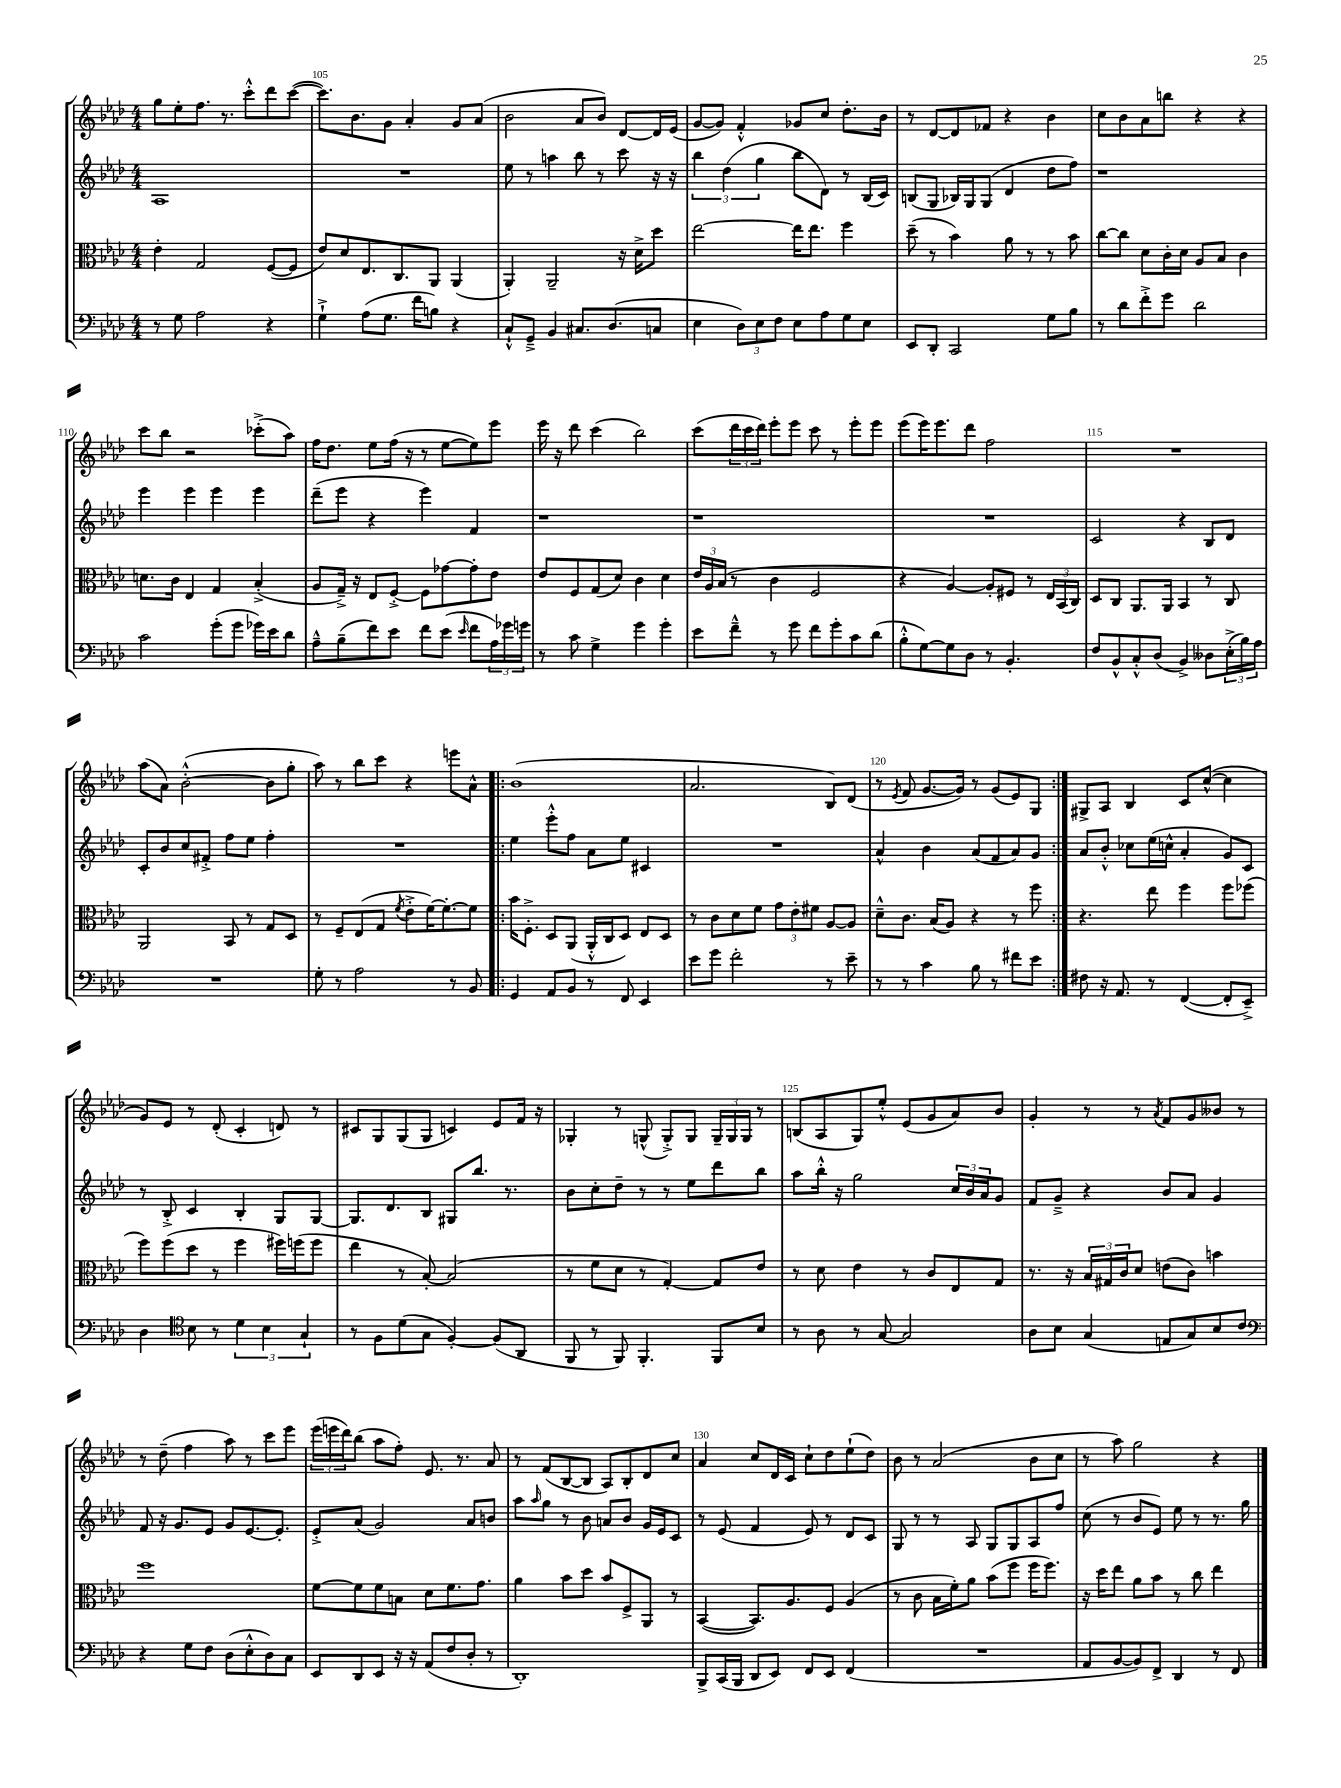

**kern	**kern	**kern	**kern
*part4	*part3	*part2	*part1
*staff4	*staff3	*staff2	*staff1
*clefF4	*clefC3	*clefG2	*clefG2
*k[b-e-a-d-]	*k[b-e-a-d-]	*k[b-e-a-d-]	*k[b-e-a-d-]
*M4/4	*M4/4	*M4/4	*M4/4
=104	=104	=104	=104
8r	4e-'\	1A-	8gg\L
8G\	.	.	8ee-'\
2A-\	2G/	.	8.ff\J
.	.	.	8.r
.	.	.	8ccc'^^\L
4r	([8F/L	.	8ddd-\
.	8F/J]	.	([8ccc\J
=105	=105	=105	=105
4G`^\	8e-/L)	1r	8.ccc\L])
.	8d-/	.	.
.	.	.	8.b-\
(8A-\L	8.E-/	.	.
8.G\J	.	.	8g\J
.	8.C/	.	.
.	.	.	4a-'/
16f\KL	.	.	.
8Bn\J)	8AA-/J	.	.
4r	(4AA-/	.	8g/L
.	.	.	(8a-/J
=106	=106	=106	=106
8C`^^/L	4AA-'/)	8ee-\	2b-\
8GG~^/J	.	8r	.
4BB-/	2AA-~/	4aan\	.
8.C#X/L	.	8bb-\	8a-/L
.	.	8r	8b-/J)
(8.D-/	.	.	.
.	16r	8ccc\	[8d-/L
.	16d-^\KL	.	.
8Cn/J	8dd-\J	16r	16d-/L]
.	.	16r	(16e-/JJ
=107	=107	=107	=107
4E-\	[2ee-\	6bb-\	[8g/L
.	.	.	8g/J])
.	.	(6dd-\	.
12D-\L)	.	.	4f'^^/
12E-\	.	6gg\	.
12F\J	.	.	.
8E-\L	16ee-\KL]	8bb-\L	8g-X/L
.	8.ee-\J	.	.
8A-\	.	8d-\J)	8cc/J
8G\	4ff\	8r	8.dd-'\L
8E-\J	.	(16B-/LL	.
.	.	16c/JJ)	16b-\Jk
=108	=108	=108	=108
8EE-/L	(8dd-~\	(8Bn/L	8r
8DD-'/J	8r	8G/J	[8d-/L
2CC/	4b-\)	16B-X/LL)	8d-/]
.	.	16G/J	.
.	.	(8G/J	8f-X/J
.	8a-\	4d-/	4r
.	8r	.	.
8G\L	8r	8dd-\L	4b-\
8B-\J	8b-\	8ff\J)	.
=109	=109	=109	=109
8r	[8cc\L	1r	8cc\L
8d-\L	8cc\J]	.	8b-\
8f'^\	8d-\L	.	8a-\
8g\J	16c'\L	.	8bbn\J
.	16d-\JJ	.	.
2d-\	8A-/L	.	4r
.	8B-/J	.	.
.	4c\	.	4r
!!LO:LB:g=z
=110	=110	=110	=110
2c\	8.dn\L	4eee-\	8ccc\L
.	.	.	8bb-\J
.	16c\Jk	.	.
.	4E-/	4eee-\	2r
(8g'\L	4G/	4eee-\	.
8g\J	.	.	.
16g-X\LL)	(4B-'^/	4eee-\	(8ccc-X'^\L
16e-\J	.	.	.
8d-\J	.	.	8aa-\J)
=111	=111	=111	=111
8A-~^^\L	8A-/L	(8ddd-~\L	16ff\KL
.	.	.	8.dd-\J
(8B-~\	16G~^/Jk)	8eee-\J	.
.	16r	.	.
8f\)	8E-/L	4r	8ee-\L
8e-\J	[8F'^/J	.	(16ff\Jk
.	.	.	16r
8f\L	8F\L]	4eee-\)	8r
(8e-\J	[8g-X\	.	[8ee-\L
16qqe-/	.	.	.
8f\L	8g-'\]	4f/	8ee-\])
24A-\L)	8e-\J	.	8eee-\J
24g-X\	.	.	.
24gn\JJ	.	.	.
=112	=112	=112	=112
8r	8e-/L	1r	16eee-\
.	.	.	16r
8c\	8F/	.	8ddd-\
4G^\	(8G/	.	(4ccc\
.	8d-/J)	.	.
4g\	4c\	.	2bb-\)
4g'\	4d-\	.	.
=113	=113	=113	=113
8e-\L	24e-/LL	1r	(8ccc\L
.	24A-/	.	.
.	(24B-/JJ	.	.
8f~^^\J	8r	.	24ddd-\L
.	.	.	24ccc\
.	.	.	24ddd-\JJ)
8r	4c\	.	8eee-'\L
8g\	.	.	8eee-\J
8f\L	2F/	.	8ccc\
8g'\	.	.	8r
8c\	.	.	8eee-'\L
(8d-\J	.	.	8eee-\J
=114	=114	=114	=114
8B-'^^\L	4r	1r	(8eee-\L
[8G\)	.	.	16eee-\K)
.	.	.	8.eee-\
8G\]	[4A-/)	.	.
8D-\J	.	.	8ddd-\J
8r	8A-'/L]	.	2ff\
4.BB-'/	8F#X/J	.	.
.	8r	.	.
.	24E-/LL	.	.
.	(24BB-/	.	.
.	24C/JJ)	.	.
=115	=115	=115	=115
8F/L	8D-/L	2c/	1r
8BB-^^/	8C/J	.	.
8C'^^/	8.AA-/L	.	.
(8D-/J	.	.	.
.	16AA-/Jk	.	.
4BB-^/)	4BB-/	4r	.
8D--X\L	8r	8B-/L	.
(24E-'^\L	8C/	8d-/J	.
24B-\)	.	.	.
24A-\JJ	.	.	.
!!LO:LB:g=z
=116	=116	=116	=116
1r	2AA-/	8c'/L	(8aa-\L
.	.	8b-/	8a-\J)
.	.	8cc/	([2b-'^^\
.	.	8f#X'^/J	.
.	8BB-/	8ff\L	.
.	8r	8ee-\J	.
.	8G/L	4ff'\	8b-\L]
.	8D-/J	.	8gg'\J
=117	=117	=117	=117
8G'\	8r	1r	8aa-\)
8r	8F~/L	.	8r
2A-\	(8E-/	.	8bb-\L
.	8G/J	.	8ccc\J
.	8qf/	.	.
.	8e-'^\L	.	4r
.	[16f\K)	.	.
.	8.f'\_	.	.
8r	.	.	8eeen\L
8BB-/	8f\J]	.	8a-^^\J
=118!|:	=118!|:	=118!|:	=118!|:
4GG/	16b-\KL	4ee-\	(1b-
.	8.F'^\J	.	.
8AA-/L	8D-/L	8eee-'^^\L	.
8BB-/J	(8AA-/J	8ff\J	.
8r	16AA-'^^/LL	8a-\L	.
.	16C/J	.	.
8FF/	8D-/J)	8ee-\J	.
4EE-/	8E-/L	4c#X/	.
.	8D-/J	.	.
=119	=119	=119	=119
8e-\L	8r	1r	2.a-/
8g\J	8c\L	.	.
2f'\	8d-\	.	.
.	8f\J	.	.
.	12g\L	.	.
.	12e-'\	.	.
.	12f#X\J	.	.
8r	[8A-/L	.	8B-/L)
8e-~\	8A-/J]	.	(8d-/J
=120	=120	=120	=120
8r	8d-~^^\L	4a-^^/	8r
.	.	.	8qe-/
8r	8.c\J	.	8f/
4c\	.	4b-\	[8.g/L
.	(16B-/KL	.	.
.	8A-/J)	.	.
.	.	.	16g/Jk])
8B-\	4r	(8a-/L	8r
8r	.	8f/	(8g/L
8f#X\L	8r	8a-/)	8e-/)
8e-\J	8ff\	8g/J	8G/J
=121:|!	=121:|!	=121:|!	=121:|!
8F#X\	4.r	8a-/L	8G#X^/L
16r	.	8b-'^^/J	8A-/J
8.AA-/	.	.	.
.	.	8cc-X\L	4B-/
8r	8ee-\	(16ee-\L	.
.	.	16ccn^^\JJ	.
([4FF/	4ff\	4a-'/	8c/L
.	.	.	([8cc^^/J
8FF'/L]	8ff\L	8g/L)	4cc\]
8EE-~^/J)	(8ff-X\J	8c/J	.
!!LO:LB:g=z
=122	=122	=122	=122
4D-\	8ff\L)	8r	8g/L)
.	(8ff\	8B-'^/	8e-/J
*clefC4	*	*	*
8B-\	8dd-\J	4c/	8r
8r	8r	.	(8d-'/
6d-\	4ff\	4B-'/	4c'/
6B-\	.	.	.
.	16ff#X\LL)	8G/L	8dn/)
.	(16ffn\J	.	.
6G`/	.	.	.
.	8ff\J	[8G/J	8r
=123	=123	=123	=123
8r	4ee-\	8.G/L]	8c#X/L
8F\L	.	.	8G/
.	.	8.d-/	.
(8d-\	8r	.	(8G/
8G\J	[8B-'/)	8B-/J	8G/J
[4F'/)	(2B-/]	8G#X/L	4cn/)
.	.	8.bb-/J	.
(8F/L]	.	.	8e-/L
.	.	8.r	.
8AA-/J	.	.	16f/Jk
.	.	.	16r
=124	=124	=124	=124
8FF/	8r	8b-\L	4G-X'/
8r	8f\L	8cc'\	.
8FF/)	8d-\J	8dd-~\J	8r
4.FF'/	8r	8r	(8Gn^^/
.	[4G'/)	8r	8G'^/L)
.	.	8ee-\L	8G/J
8FF/L	8G/L]	8ddd-\	24G~/LL
.	.	.	24G/
.	.	.	24G/JJ
8B-/J	8e-/J	8bb-\J	8r
=125	=125	=125	=125
8r	8r	8aa-\L	(8Bn/L
8A-\	8d-\	16bb-'^^\Jk	8A-/
.	.	16r	.
8r	4e-\	2gg\	8G/)
[8G/	.	.	8ee-'^^/J
2G/]	8r	.	(8e-/L
.	8c/L	.	8g/
.	8E-/	24cc/LL	8a-/)
.	.	24b-/	.
.	.	24a-/J	.
.	8G/J	8g/J	8b-/J
=126	=126	=126	=126
8A-\L	8.r	8f/L	4g'/
8B-\J	.	8g~^/J	.
.	16r	.	.
(4G/	24B-/LL	4r	8r
.	24G#X/	.	.
.	24c/J	.	.
.	8d-/J	.	8r
.	.	.	8qa-/
8En/L	(8en\L	8b-/L	8f/L
8G/)	8c\J)	8a-/J	8g/
8B-/	4bn\	4g/	8b--X/J
8c/J	.	.	8r
!!LO:LB:g=z
=127	=127	=127	=127
*clefF4	*	*	*
4r	1ff	8f/	8r
.	.	16r	(8dd-~\
.	.	8.g/L	.
8G\L	.	.	4ff\
8F\J	.	8e-/J	.
(8D-\L	.	8g/L	8aa-\)
8E-'^^\	.	[8.e-/	8r
8D-\)	.	.	8ccc\L
.	.	8.e-'/J]	.
8C\J	.	.	8eee-\J
=128	=128	=128	=128
8EE-/L	[8f\L	8e-'^/L	(24eee-\LL
.	.	.	24eeen\
.	.	.	24ddd-\J)
8DD-/	8f\]	(8a-/J	(8bb-\J
8EE-/J	8f\	2g/)	8aa-\L
16r	8Bn\J	.	8ff'\J)
16r	.	.	.
(8AA-/L	8d-\L	.	8.e-/
8F/	8.f\	.	.
.	.	.	8.r
8D-'/J	.	8a-/L	.
.	8.g\J	.	.
8r	.	8bn/J	8a-/
=129	=129	=129	=129
1DD-')	4a-\	8aa-\L	8r
.	.	16qqaa-/	.
.	.	8gg\J	(8f/L
.	8b-\L	8r	[8B-/
.	8dd-\J	8b-\	8B-/J]
.	8b-/L	8an/L	8A-/L)
.	8F^/	8b-/J	8B-'/
.	8AA-/J	16g/LL	8d-/
.	.	16e-/J	.
.	8r	8c/J	8cc/J
=130	=130	=130	=130
8BBB-^/L	([4BB-/	8r	4a-/
(16CC/L	.	(8e-/	.
16BBB-/JJ	.	.	.
8DD-/L	8.BB-/L])	4f/	8cc/L
8EE-/J)	.	.	16d-/L
.	8.A-/	.	16c/JJ
8FF/L	.	8e-/)	8cc`\L
8EE-/J	8F/J	8r	8dd-\
(4FF/	(4A-/	8d-/L	(8ee-`\
.	.	8c/J	8dd-\J)
=131	=131	=131	=131
1r	8r	8G/	8b-\
.	8c\	8r	8r
.	16B-\LL	8r	(2a-/
.	16f'\J)	.	.
.	8a-\J	8A-/	.
.	(8b-\L	8G/L	.
.	8ff\J	8G/	.
.	16ff\KL	8A-/	8b-\L
.	8.ff\J)	.	.
.	.	8ff/J	8cc\J
=132	=132	=132	=132
8AA-/L	16r	(8cc\	8r
.	16dd-\KL	.	.
[8BB-/	8ee-\J	8r	8aa-\)
8BB-/])	8a-\L	8b-/L	2gg\
8FF^/J	8b-\J	8e-/J)	.
4DD-/	8r	8ee-\	.
.	8cc\	8r	.
8r	4ee-\	8.r	4r
8FF/	.	.	.
.	.	16gg\	.
==	==	==	==
*-	*-	*-	*-
